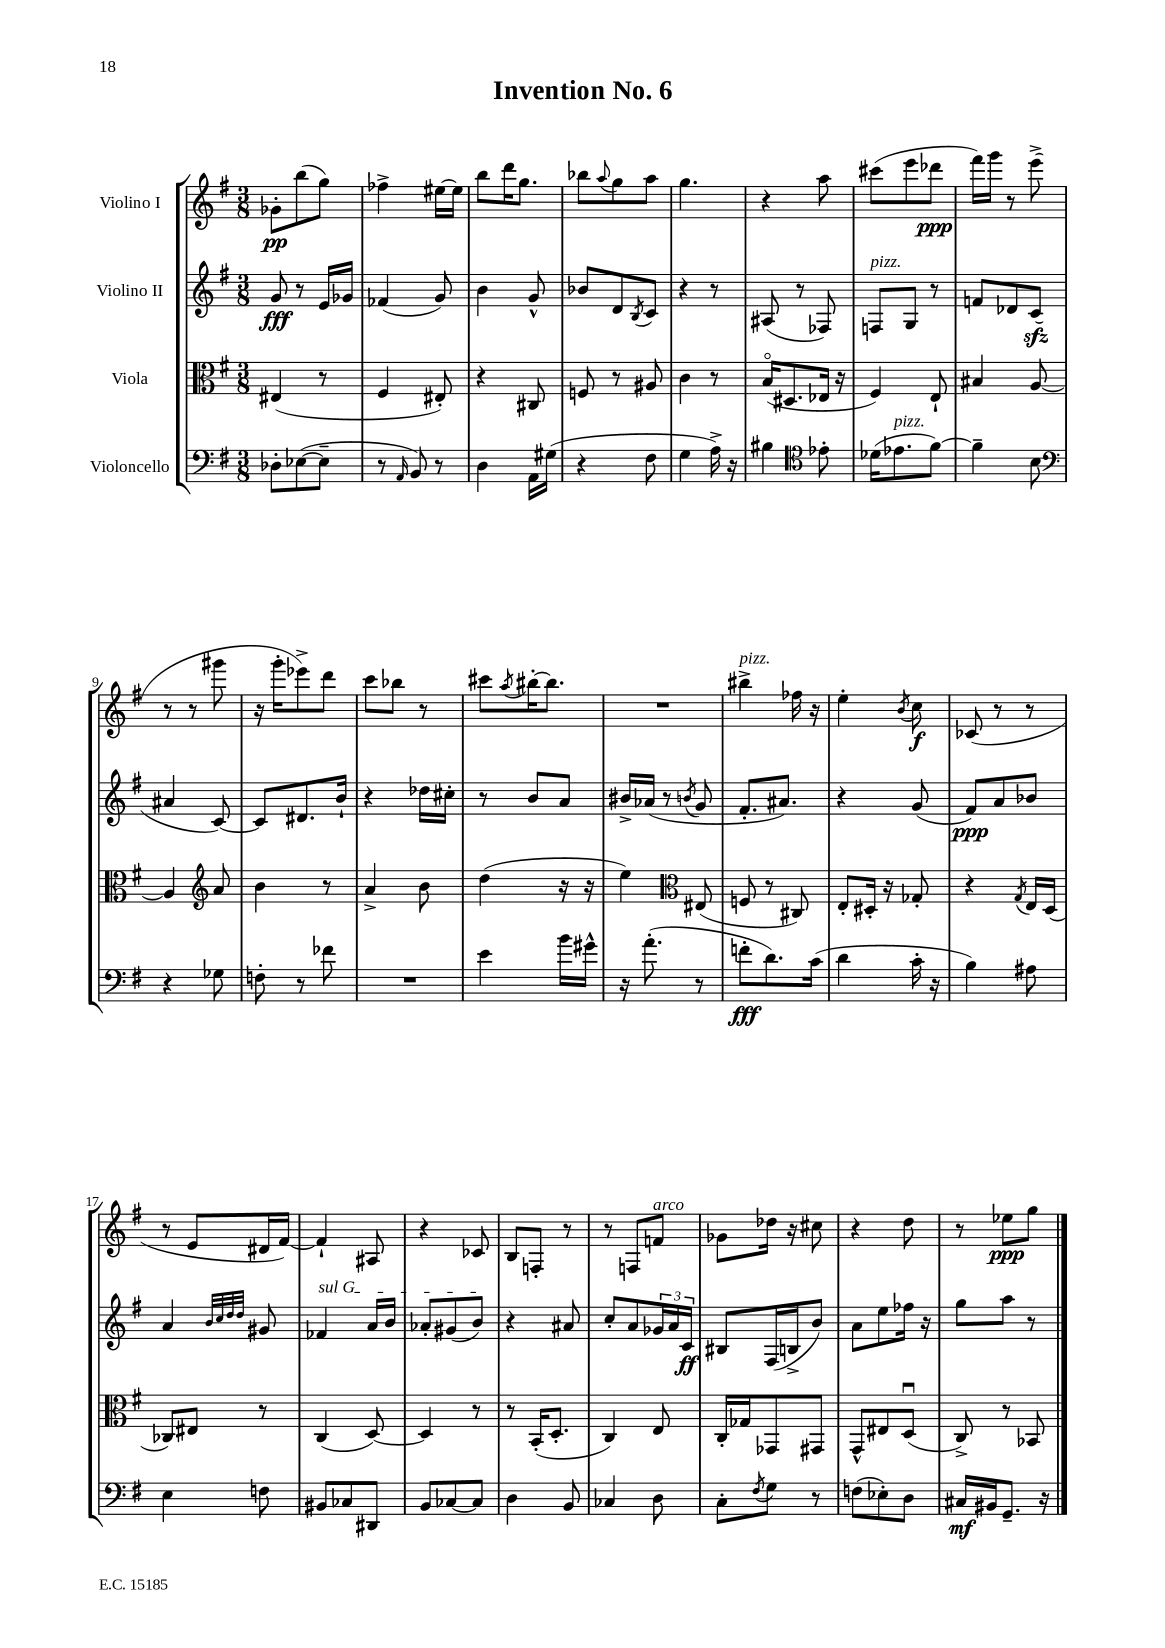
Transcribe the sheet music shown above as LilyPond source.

\header { title = "Invention No. 6" }
<<
\new StaffGroup <<
\new Staff = "s0" \with { instrumentName = "Violino I" } {
    \clef treble \key g \major \numericTimeSignature \time 3/8
    ges'8-.\pp b''8( g''8) |
    fes''4-> eis''16~ eis''16 |
    b''8 d'''16 g''8. |
    bes''8 \appoggiatura { a''8 } g''8 a''8 |
    g''4. |
    r4 a''8 |
    cis'''8( e'''8 des'''8\ppp |
    fis'''16) g'''16 r8 e'''8->( |
    r8 r8 gis'''8 |
    r16 g'''16-. ees'''8->) d'''8 |
    c'''8 bes''8 r8 |
    cis'''8 \acciaccatura { a''8 } bis''16~-. bis''8. |
    R4. |
    bis''4->^\markup { \italic "pizz." } fes''16 r16 |
    e''4-. \acciaccatura { b'8 } c''8\f |
    ces'8( r8 r8 |
    r8 e'8 dis'16 fis'16~) |
    fis'4-! ais8 |
    r4 ces'8 |
    b8 f8-. r8 |
    r8 f8 f'8^\markup { \italic "arco" } |
    ges'8 des''16 r16 cis''8 |
    r4 d''8 |
    r8 ees''8\ppp g''8 \bar "|." |
}
\new Staff = "s1" \with { instrumentName = "Violino II" } {
    \clef treble \key g \major \numericTimeSignature \time 3/8
    g'8\fff r8 e'16 ges'16 |
    fes'4( g'8) |
    b'4 g'8-^ |
    bes'8 d'8 \acciaccatura { b8 } c'8 |
    r4 r8 |
    ais8( r8 fes8) |
    f8^\markup { \italic "pizz." } g8 r8 |
    f'8 des'8 c'8\sfz( |
    ais'4 c'8~) |
    c'8 dis'8. b'16-! |
    r4 des''16 cis''16-. |
    r8 b'8 a'8 |
    bis'16-> aes'16( r8 \acciaccatura { b'8 } g'8 |
    fis'8.-. ais'8.) |
    r4 g'8( |
    fis'8\ppp) a'8 bes'8 |
    a'4 \grace { b'32 c''32 d''32 d''32 } gis'8 |
    \once \override TextSpanner.bound-details.left.text = \markup { \italic "sul G" } fes'4\startTextSpan a'16 b'16 |
    aes'8-. gis'8( b'8\stopTextSpan) |
    r4 ais'8 |
    c''8-. a'8 \tuplet 3/2 { ges'16 a'16 c'16\ff } |
    bis8 fis16( b16-> b'8) |
    a'8 e''8 fes''16 r16 |
    g''8 a''8 r8 \bar "|." |
}
\new Staff = "s2" \with { instrumentName = "Viola" } {
    \clef alto \key g \major \numericTimeSignature \time 3/8
    eis4( r8 |
    fis4 eis8-.) |
    r4 cis8 |
    f8 r8 ais8 |
    c'4 r8 |
    b16\flageolet( dis8. ees16 r16 |
    fis4) e8-! |
    bis4 a8~ |
    a4 \clef treble a'8 |
    b'4 r8 |
    a'4-> b'8 |
    d''4( r16 r16 |
    e''4) \clef alto eis8( |
    f8 r8 cis8) |
    e8-. dis16-. r16 ges8-. |
    r4 \acciaccatura { g8 } e16 d16( |
    ces8) eis8 r8 |
    c4( d8~) |
    d4 r8 |
    r8 b,16-.( d8.-. |
    c4) e8 |
    c16-. ges16 ges,8 gis,8 |
    g,8-^ eis8 d8\downbow( |
    c8->) r8 bes,8 \bar "|." |
}
\new Staff = "s3" \with { instrumentName = "Violoncello" } {
    \clef bass \key g \major \numericTimeSignature \time 3/8
    des8-. ees8~( ees8-- |
    r8 \grace { a,16 } b,8) r8 |
    d4 a,16 gis16( |
    r4 fis8 |
    g4 a16->) r16 |
    bis4 \clef tenor ees'8-. |
    des'16( ees'8.^\markup { \italic "pizz." } fis'8~) |
    fis'4-- b8 |
    \clef bass r4 ges8 |
    f8-. r8 fes'8 |
    R4. |
    e'4 b'16 gis'16-^ |
    r16 a'8.-.( r8 |
    f'8-.\fff d'8.) c'16( |
    d'4 c'16-. r16 |
    b4) ais8 |
    e4 f8 |
    bis,8 ces8 dis,8 |
    b,8 ces8~ ces8 |
    d4 b,8 |
    ces4 d8 |
    c8-. \acciaccatura { fis8 } g8 r8 |
    f8( ees8-.) d8 |
    cis16\mf bis,16 g,8.-- r16 \bar "|." |
}
>>
>>
